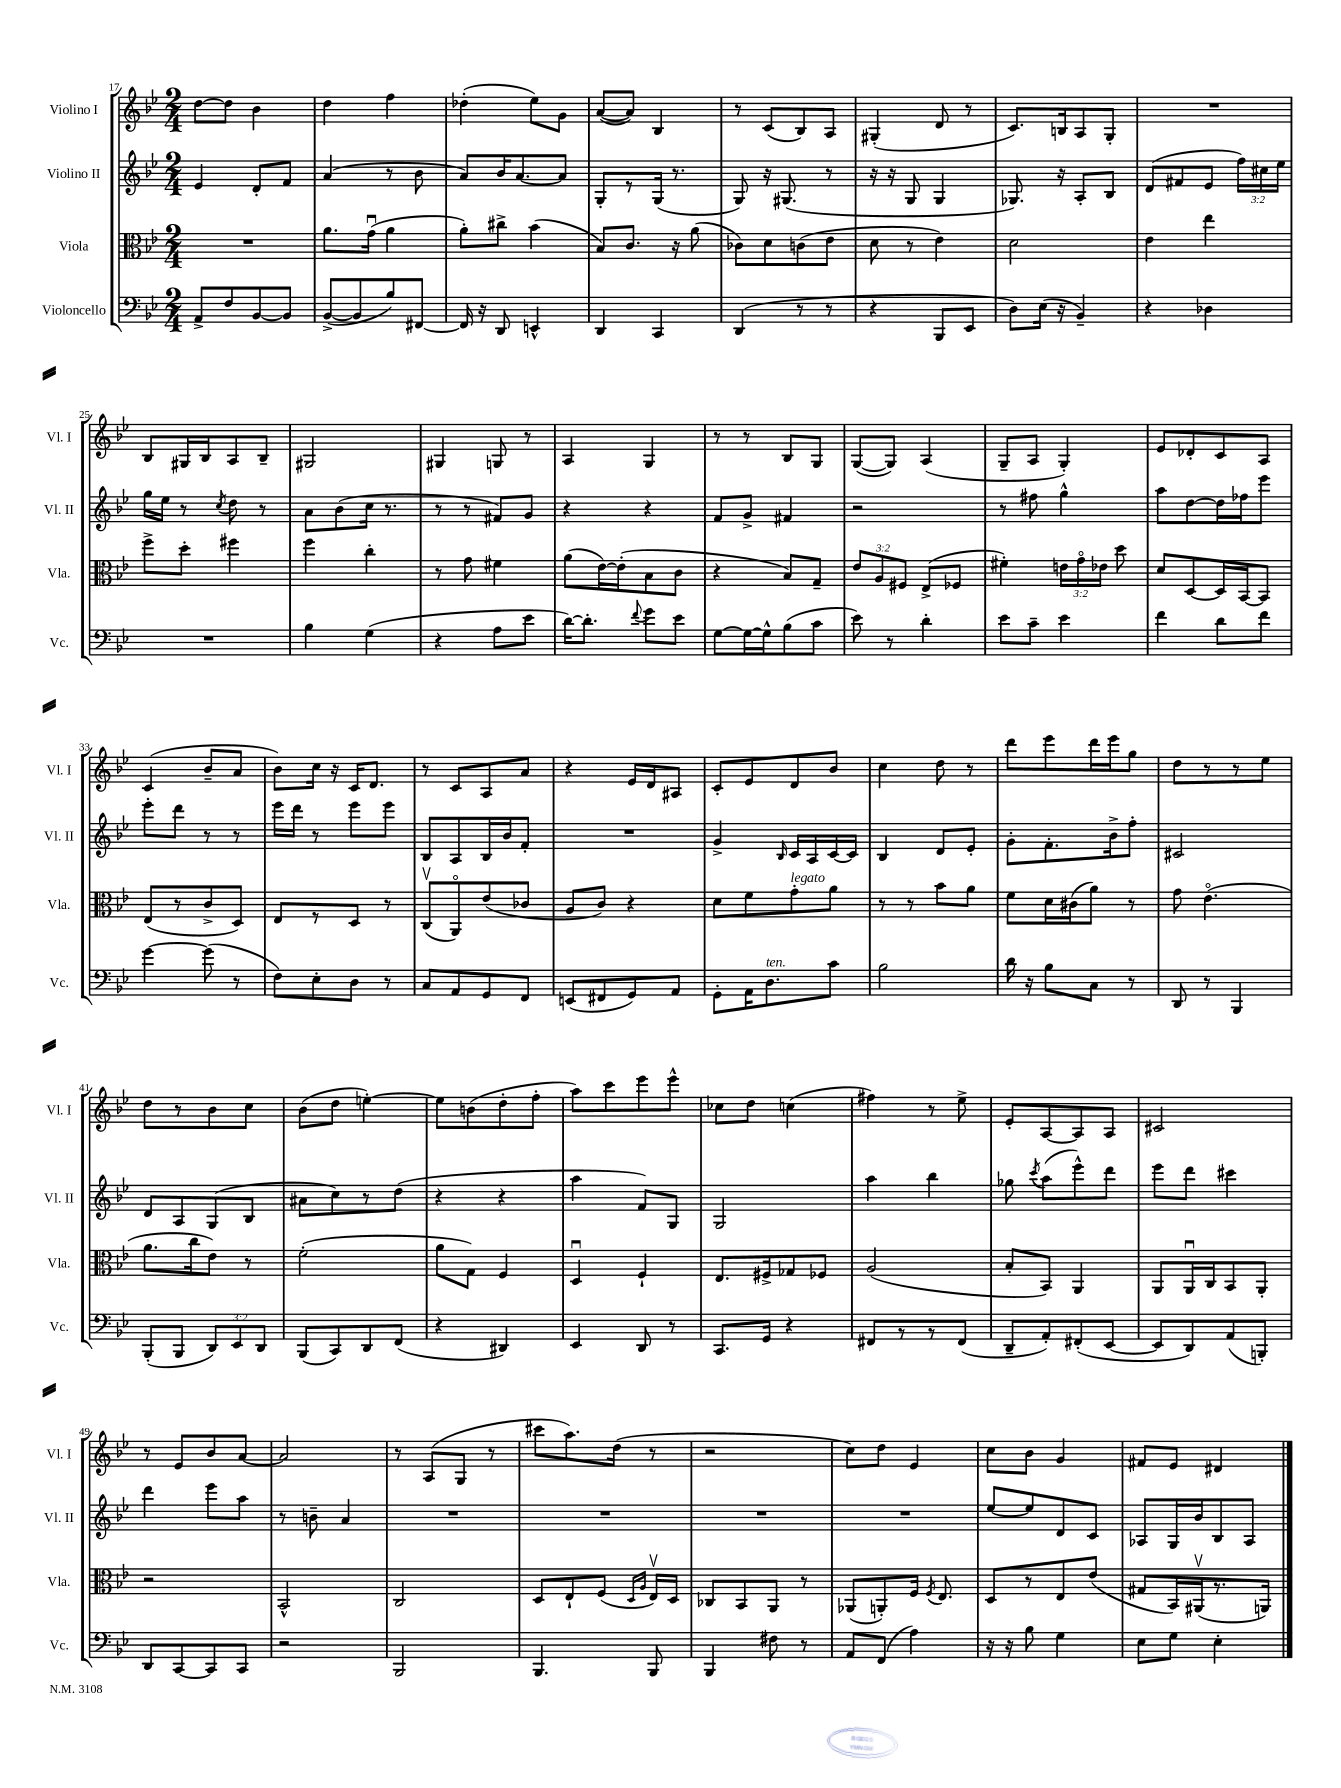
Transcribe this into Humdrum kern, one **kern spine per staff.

**kern	**kern	**kern	**kern
*staff4	*staff3	*staff2	*staff1
*clefF4	*clefC3	*clefG2	*clefG2
*k[b-e-]	*k[b-e-]	*k[b-e-]	*k[b-e-]
*M2/4	*M2/4	*M2/4	*M2/4
8AA^	2r	4e-	[8dd
8F	.	.	8dd]
[8BB-	.	8d'	4b-
8BB-]	.	8f	.
=	=	=	=
([8BB-^	8.a	(4a	4dd
8BB-]	.	.	.
.	(16gu	.	.
8B-)	4a	8r	4ff
[8FF#	.	8b-	.
=	=	=	=
16FF#]	8a')	8a)	(4dd-'
16r	.	.	.
8DD	8cc#^	16b-	.
.	.	[8.a	.
4EE^^	(4b-	.	8ee-)
.	.	8a]	8g
=	=	=	=
4DD	8B-)	8G'	([8a
.	8.c	8r	8a])
4CC	.	(16G	4B-
.	16r	8.r	.
.	(8a	.	.
=	=	=	=
(4DD	8c-)	8G)	8r
.	8d	16r	(8c
.	.	(8.G#	.
8r	(8c	.	8B-)
8r	8e-	8r	8A
=	=	=	=
4r	8d	16r	(4G#'
.	.	16r	.
.	8r	8G	.
8BBB-	4e-)	4G	8d
8EE-	.	.	8r
=	=	=	=
8D)	2d	8.G-)	8.c)
(16E-	.	.	.
16r	.	16r	16B
4BB-~)	.	8A'	8A
.	.	8B-	8G'
=	=	=	=
4r	4e-	(8d	2r
.	.	8f#	.
4D-	4ee-	8e-	.
.	.	24ff)	.
.	.	24cc#	.
.	.	24ee-	.
=	=	=	=
2r	8ff^	16gg	8B-
.	.	16ee-	.
.	8dd'	8r	16G#
.	.	.	16B-
.	.	8qcc	.
.	4ff#	8dd	8A
.	.	8r	8B-~
=	=	=	=
4B-	4ff	8a	2G#
.	.	(8b-	.
(4G	4cc'	16cc	.
.	.	8.r	.
=	=	=	=
4r	8r	8r	4G#
.	8g	8r	.
8A	4f#	8f#)	8G
8e-	.	8g	8r
=	=	=	=
[16d)	(8a	4r	4A
8.d']	.	.	.
.	[16e-)	.	.
.	(16e-']	.	.
8qqf	.	.	.
8g	8B-	4r	4G
8e-	8c	.	.
=	=	=	=
[8G	4r	8f	8r
16G_	.	8g^	8r
16G^^]	.	.	.
(8B-	8B-)	4f#	8B-
8c	8G~	.	8G
=	=	=	=
8e-)	12e-	2r	([8G
.	12A	.	.
8r	.	.	8G])
.	12F#	.	.
4d'	(8E-^	.	(4A
.	8F-	.	.
=	=	=	=
8e-	4f#')	8r	8G~
8c~	.	8ff#	8A
4e-	24e	4gg^^	4G')
.	24go	.	.
.	24e-	.	.
.	8dd	.	.
=	=	=	=
4f	8d	8aa	8e-
.	[8D	[8dd	8d-'
8d	16D]	16dd]	8c
.	[16BB-	16ff-	.
8f	8BB-]	8eee-	8A
=	=	=	=
[4g	(8E-	8eee-'	(4c
.	8r	8ddd	.
(8g]	8c^	8r	8b-~
8r	8D)	8r	8a
=	=	=	=
8F)	8E-	16eee-	8b-)
.	.	16ddd	.
8E-'	8r	8r	16cc
.	.	.	16r
8D	8D	8eee-	16c
.	.	.	8.d
8r	8r	8eee-	.
=	=	=	=
8C	(8Cv	8B-	8r
8AA	8AAo)	8A	8c
8GG	(8e-	16B-	8A
.	.	16b-	.
8FF	8c-	8f'	8a
=	=	=	=
(8EE	8A	2r	4r
8FF#	8c)	.	.
8GG)	4r	.	16e-
.	.	.	16d
8AA	.	.	8A#
=	=	=	=
8GG'	8d	4g^	8c'
16AA	8f	.	8e-
8.D	.	.	.
.	.	16qqB-	.
.	8g'	16c	8d
.	.	16A	.
8c	8a	[16c	8b-
.	.	16c]	.
=	=	=	=
2B-	8r	4B-	4cc
.	8r	.	.
.	8b-	8d	8dd
.	8a	8e-'	8r
=	=	=	=
16d	8f	8g'	8ddd
16r	.	.	.
8B-	16d	8.f'	8eee-
.	(16c#	.	.
8C	8a)	.	16ddd
.	.	16b-^	16eee-
8r	8r	8ff'	8gg
=	=	=	=
8DD	8g	2c#	8dd
8r	(4.e-o	.	8r
4BBB-	.	.	8r
.	.	.	8ee-
=	=	=	=
(8BBB-'	8.a	8d	8dd
8BBB-	.	8A	8r
.	16cc	.	.
12DD)	8e-)	(8G	8b-
12EE-	.	.	.
.	8r	8B-	8cc
12DD	.	.	.
=	=	=	=
(8BBB-	(2f'	8a#	(8b-
8CC)	.	8cc)	8dd
8DD	.	8r	[4ee')
(8FF	.	(8dd	.
=	=	=	=
4r	8a	4r	8ee]
.	8G)	.	(8b
4DD#)	4F	4r	8dd'
.	.	.	8ff'
=	=	=	=
4EE-	4Du	4aa	8aa)
.	.	.	8ccc
8DD	4F`	8f)	8eee-
8r	.	8G	8eee-^^
=	=	=	=
8.CC	8.E-	2G	8cc-
.	.	.	8dd
16GG	16F#^	.	.
4r	8G-	.	(4cc
.	8F-	.	.
=	=	=	=
8FF#	(2A	4aa	4ff#)
8r	.	.	.
8r	.	4bb-	8r
(8FF#	.	.	8ee-^
=	=	=	=
8DD~	8B-'	8gg-	8e-'
.	.	8qccc	.
8AA')	8BB-)	(8aa	[8A
(8FF#'	4AA	8eee-^^)	8A]
[8EE-	.	8ddd	8A
=	=	=	=
8EE-]	8AA	8eee-	2c#
8DD)	16AAu	8ddd	.
.	16C	.	.
(8AA	8BB-	4ccc#	.
8BBB')	8AA'	.	.
=	=	=	=
8DD	2r	4ddd	8r
[8CC	.	.	8e-
8CC]	.	8eee-	8b-
8CC	.	8aa	[8a
=	=	=	=
2r	2BB-^^	8r	2a]
.	.	8b~	.
.	.	4a	.
=	=	=	=
2BBB-	2C	2r	8r
.	.	.	(8A
.	.	.	8G
.	.	.	8r
=	=	=	=
4.BBB-	8D	2r	8ccc#
.	8E-`	.	8.aa)
.	(8F	.	.
.	.	.	(16dd
.	16qqD	.	.
.	16qqA	.	.
8BBB-	16E-v)	.	8r
.	16D	.	.
=	=	=	=
4BBB-	8C-	2r	2r
.	8BB-	.	.
8F#	8AA	.	.
8r	8r	.	.
=	=	=	=
8AA	(8AA-	2r	8cc)
(8FF	8AA')	.	8dd
4A)	16F	.	4e-
.	8qF	.	.
.	8.E-	.	.
=	=	=	=
16r	8D	[8ee-	8cc
16r	.	.	.
8B-	8r	8ee-]	8b-
4G	8E-	8d	4g
.	(8e-	8c	.
=	=	=	=
8E-	8G#	8A-	8f#
8G	16BB-)	16G	8e-
.	(16AA#v	16b-	.
4E-'	8.r	8B-	4d#
.	.	8A-	.
.	16AA)	.	.
==	==	==	==
*-	*-	*-	*-
